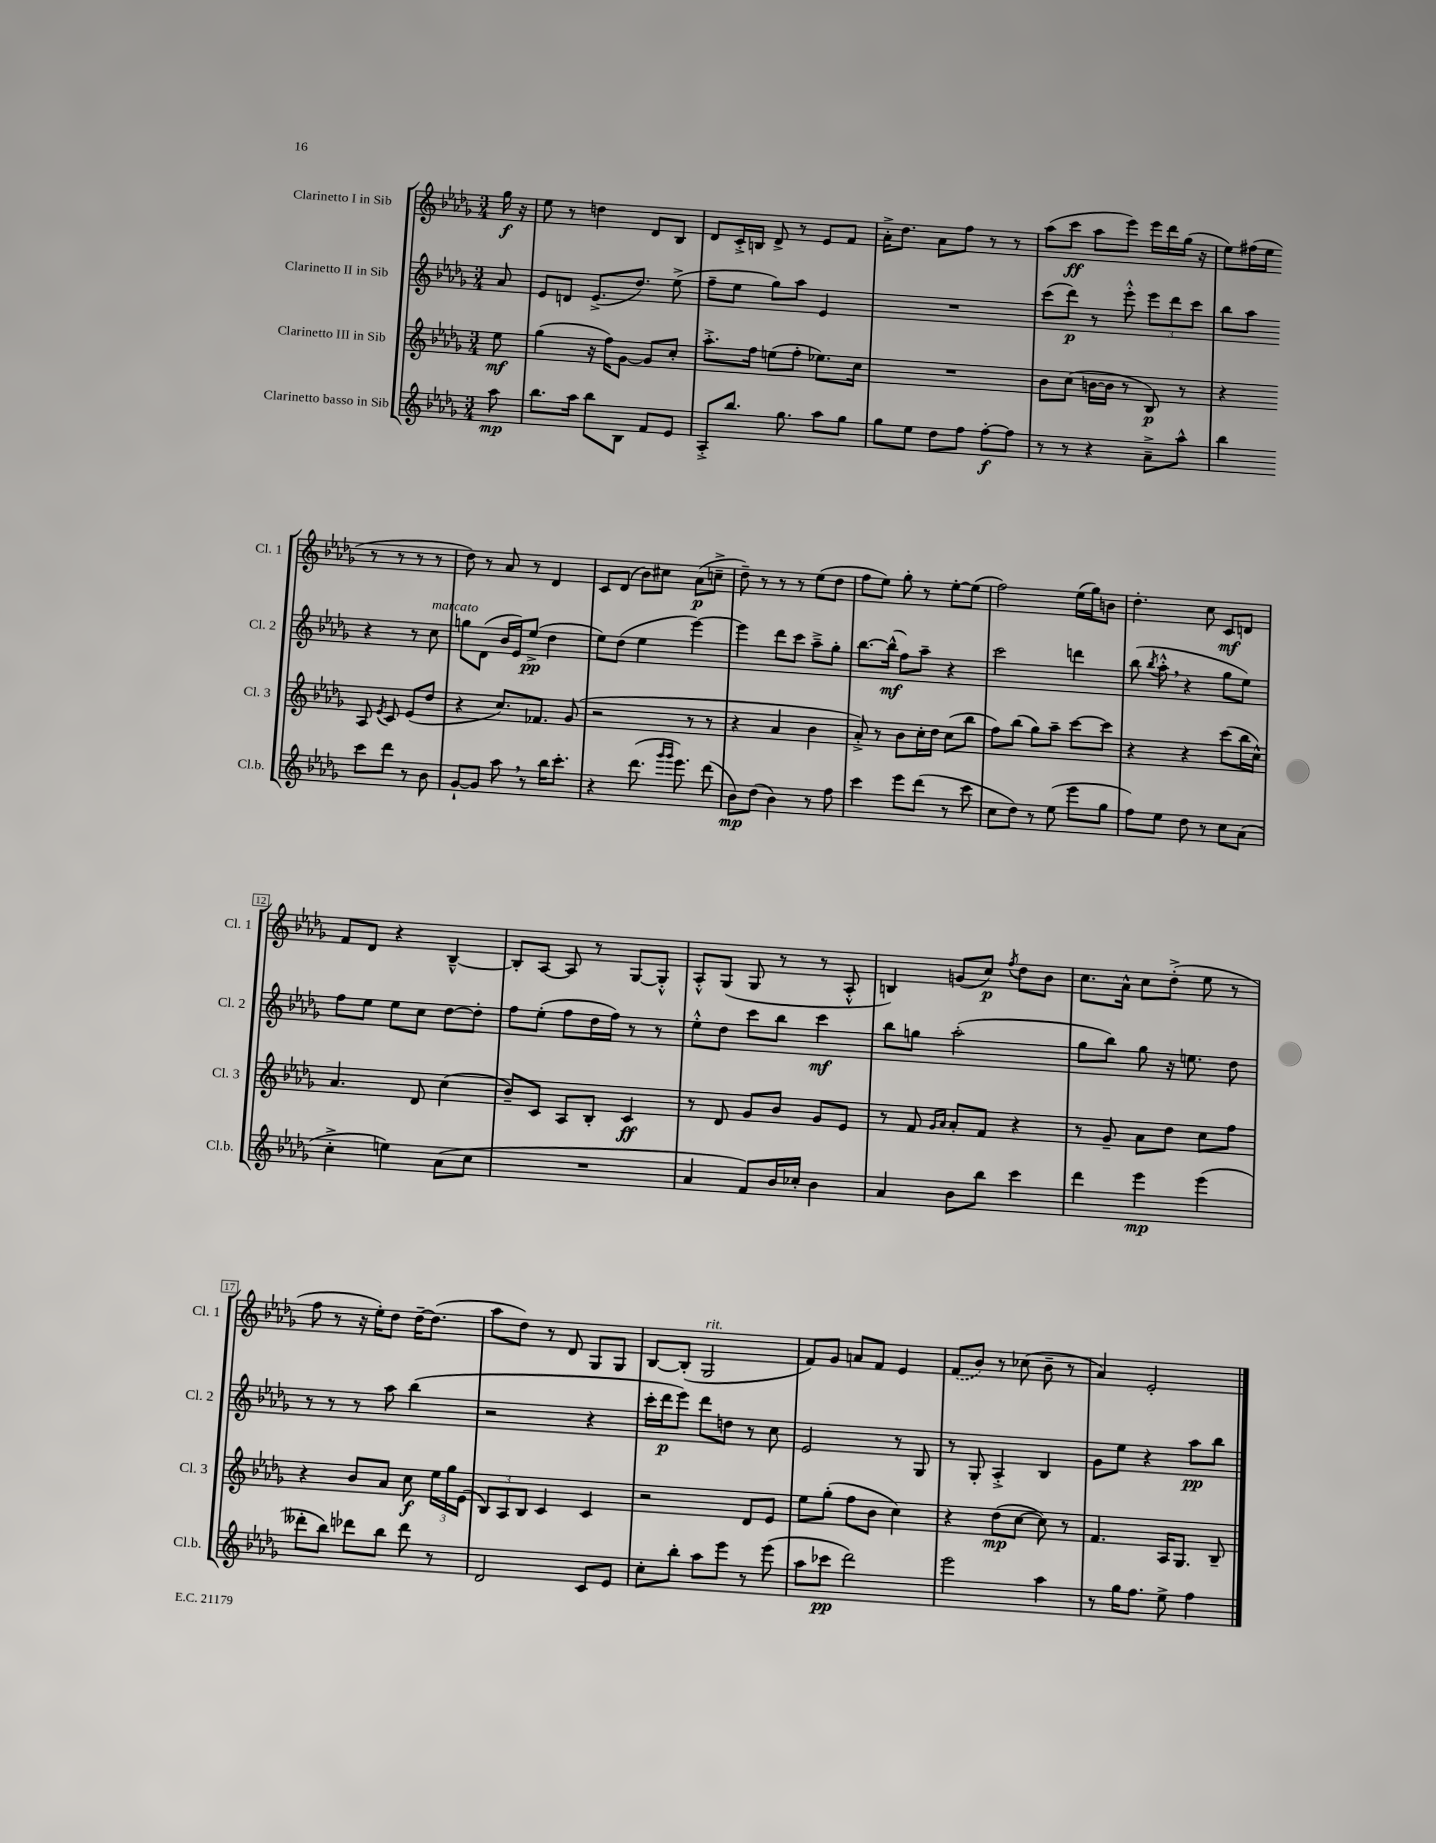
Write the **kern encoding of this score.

**kern	**kern	**kern	**kern
*staff4	*staff3	*staff2	*staff1
*clefG2	*clefG2	*clefG2	*clefG2
*k[b-e-a-d-g-]	*k[b-e-a-d-g-]	*k[b-e-a-d-g-]	*k[b-e-a-d-g-]
*M3/4	*M3/4	*M3/4	*M3/4
8aa-	8ee-	8a-	16gg-
.	.	.	16r
=	=	=	=
8.bb-	(4gg-	8e-	8ee-
.	.	8d	8r
16aa-	.	.	.
8bb-	16r	(8.e-^	4dd
.	16ff)	.	.
8B-	[8g-	.	.
.	.	8.dd-)	.
8f	8g-]	.	8d-
8e-	8cc'	(8ee-^	8B-
=	=	=	=
8A-'^	8.aa-'^	8ff~	8d-
8.bb-	.	8ee-	16c'^
.	16ff	.	16B
.	(8ee	8gg-)	8d-^
8.gg-	.	.	.
.	8ff'	8aa-	8r
8aa-	8.ee-)	4e-	8e-
8gg-	.	.	8f
.	16cc	.	.
=	=	=	=
8gg-	2.r	2.r	16a-'^
.	.	.	8.dd-
8ee-	.	.	.
8dd-	.	.	8a-
8ff	.	.	8ff
[8ff'	.	.	8r
8ff]	.	.	8r
=	=	=	=
8r	8b-	(8ccc	(8aa-
8r	(8cc	8ddd-)	8ccc
4r	[16b	8r	8aa-
.	16b]	.	.
.	8r	8eee-'^^	8eee-)
8a-~^	8B-)	12eee-	16eee-
.	.	.	16ddd-
.	.	12ddd-	.
8aa-^^	8r	.	(16gg-
.	.	12ccc	.
.	.	.	16r
=	=	=	=
4bb-	4r	8bb-	8ee-)
.	.	8aa-	(16ff#
.	.	.	16ee-
8ccc	8A-	4r	8r
.	8qe-	.	.
8ddd-	8c	.	8r
8r	(8e-	8r	8r
8b-	8dd-	8cc	8r
=	=	=	=
[8g-`	4r	8gg	8dd-)
8g-]	.	(8d-	8r
8aa-	8.cc)	16b-	8a-
.	.	16e-)	.
8r	.	(8ee-^	8r
.	8.f-	.	.
16bb-	.	4dd-	4d-
8.ccc'	.	.	.
.	(8g-	.	.
=	=	=	=
4r	2r	8ee-)	8c
.	.	(8dd-	(8d-
(8.ddd-	.	4ee-	8b-)
.	.	.	8cc#
16qqggg-	.	.	.
16qqggg-	.	.	.
8.eee-)	.	.	.
.	8r	[4eee-)	(8a-
(8ddd-	8r	.	8cc~^
=	=	=	=
8b-)	4r	4eee-]	8dd-~)
(8dd-	.	.	8r
4b-)	4a-	8ddd-	8r
.	.	8ccc	8r
8r	4b-	8aa-~^	(8ee-
8ff	.	8gg-'	8dd-
=	=	=	=
4ccc	8a-'^)	[8.bb-	8ff
.	8r	.	8ee-)
.	.	(16bb-^^]	.
8eee-	8b-	8ff)	8gg-'
(8ddd-	16cc'	8aa-~	8r
.	16dd-	.	.
8r	(8cc	4r	[8ee-'
8ccc	8bb-	.	(8ee-]
=	=	=	=
8cc	8ff)	2ccc	2ff)
8dd-)	(8bb-	.	.
8r	8gg-)	.	.
(8ee-	8aa-~	.	.
8eee-	[8ccc	4ddd	(16ee-
.	.	.	16gg-)
8gg-	8ccc]	.	8b
=	=	=	=
8ff)	4r	(8bb-	4.dd-'
.	.	8qbb-	.
8ee-	.	8aa-'^^	.
8dd-	4r	4r	.
8r	.	.	8cc
8cc	(8ccc	8gg-	8c
(8a-	16bb-	8ee-)	8d
.	16cc^^)	.	.
=	=	=	=
4cc'^	4.a-	8ff	8f
.	.	8ee-	8d-
4ee)	.	8ee-	4r
.	8d-	8cc	.
(8a-	(4cc	[8dd-	[4B-~^^
8cc	.	8dd-']	.
=	=	=	=
2.r	8b-~)	8ff	8B-']
.	8c	(8ee-'	[8A-
.	8A-	8ff	8A-]
.	8B-'	16dd-	8r
.	.	16ff)	.
.	4c	8r	[8G-
.	.	8r	8G-'^^]
=	=	=	=
4a-	8r	8ee-'^^	8A-'^^
.	8d-	8dd-	(8G-
8f)	8g-	8ccc	8G-
16b-	8b-	8bb-	8r
16cc-'	.	.	.
4b-	8g-	4ccc	8r
.	8e-	.	8A-'^^
=	=	=	=
4a-	8r	8bb-	4B)
.	8f	8gg	.
.	16qqg-	.	.
.	16qqa-	.	.
8b-	8a-'	(2aa-'	(8g
8bb-	8f	.	8cc)
.	.	.	8qff
4ccc	4r	.	8dd-
.	.	.	8b-
=	=	=	=
4ddd-	8r	8gg-	8.cc
.	8g-~	8bb-)	.
.	.	.	16a-^^
4eee-	8a-	8gg-	8cc
.	8dd-	16r	(8dd-'^
.	.	8.ee	.
(4eee-	8cc	.	8ee-
.	8ff	8dd-	8r
=	=	=	=
8ddd--'	4r	8r	8ff
8bb-)	.	8r	8r
8ddd-	8b-	8r	16r
.	.	.	16ee-')
8bb-	8a-	8aa-	8dd-
8ddd-	8cc	(4bb-	[16dd-~
.	.	.	(8.dd-]
8r	24ee-	.	.
.	24gg-	.	.
.	(24e-	.	.
=	=	=	=
2d-	12B-)	2r	8aa-
.	12A-	.	.
.	.	.	8dd-)
.	12B-	.	.
.	4c	.	8r
.	.	.	8d-
8c	4c	4r	8G-
8e-	.	.	8G-
=	=	=	=
8cc'	2r	16ccc'	[8B-
.	.	16ddd-	.
8bb-'	.	8eee-)	(8B-']
8aa-	.	8ddd-	2G-
8eee-	.	8dd	.
8r	8d-	8r	.
(8eee-	8e-	8cc	.
=	=	=	=
8aa-	8ee-	2e-	8f)
8ccc-	(8gg-'	.	8g-
2ddd-)	8ff	.	8a
.	8b-	.	8f
.	4cc)	8r	4e-
.	.	8G-	.
=	=	=	=
2eee-	4r	8r	(8f
.	.	8G-'	8b-)
.	(8dd-	4A-'^	8r
.	[8cc	.	(8cc-
4aa-	8cc])	4B-	8b-~
.	8r	.	8r
=	=	=	=
8r	4.f	8g-	4a-)
16gg-	.	8ee-	.
8.ff	.	.	.
.	.	4r	2e-'
8ee-^	16A-	.	.
.	8.G-	.	.
4ff	.	8aa-	.
.	8B-~	8bb-	.
==	==	==	==
*-	*-	*-	*-
